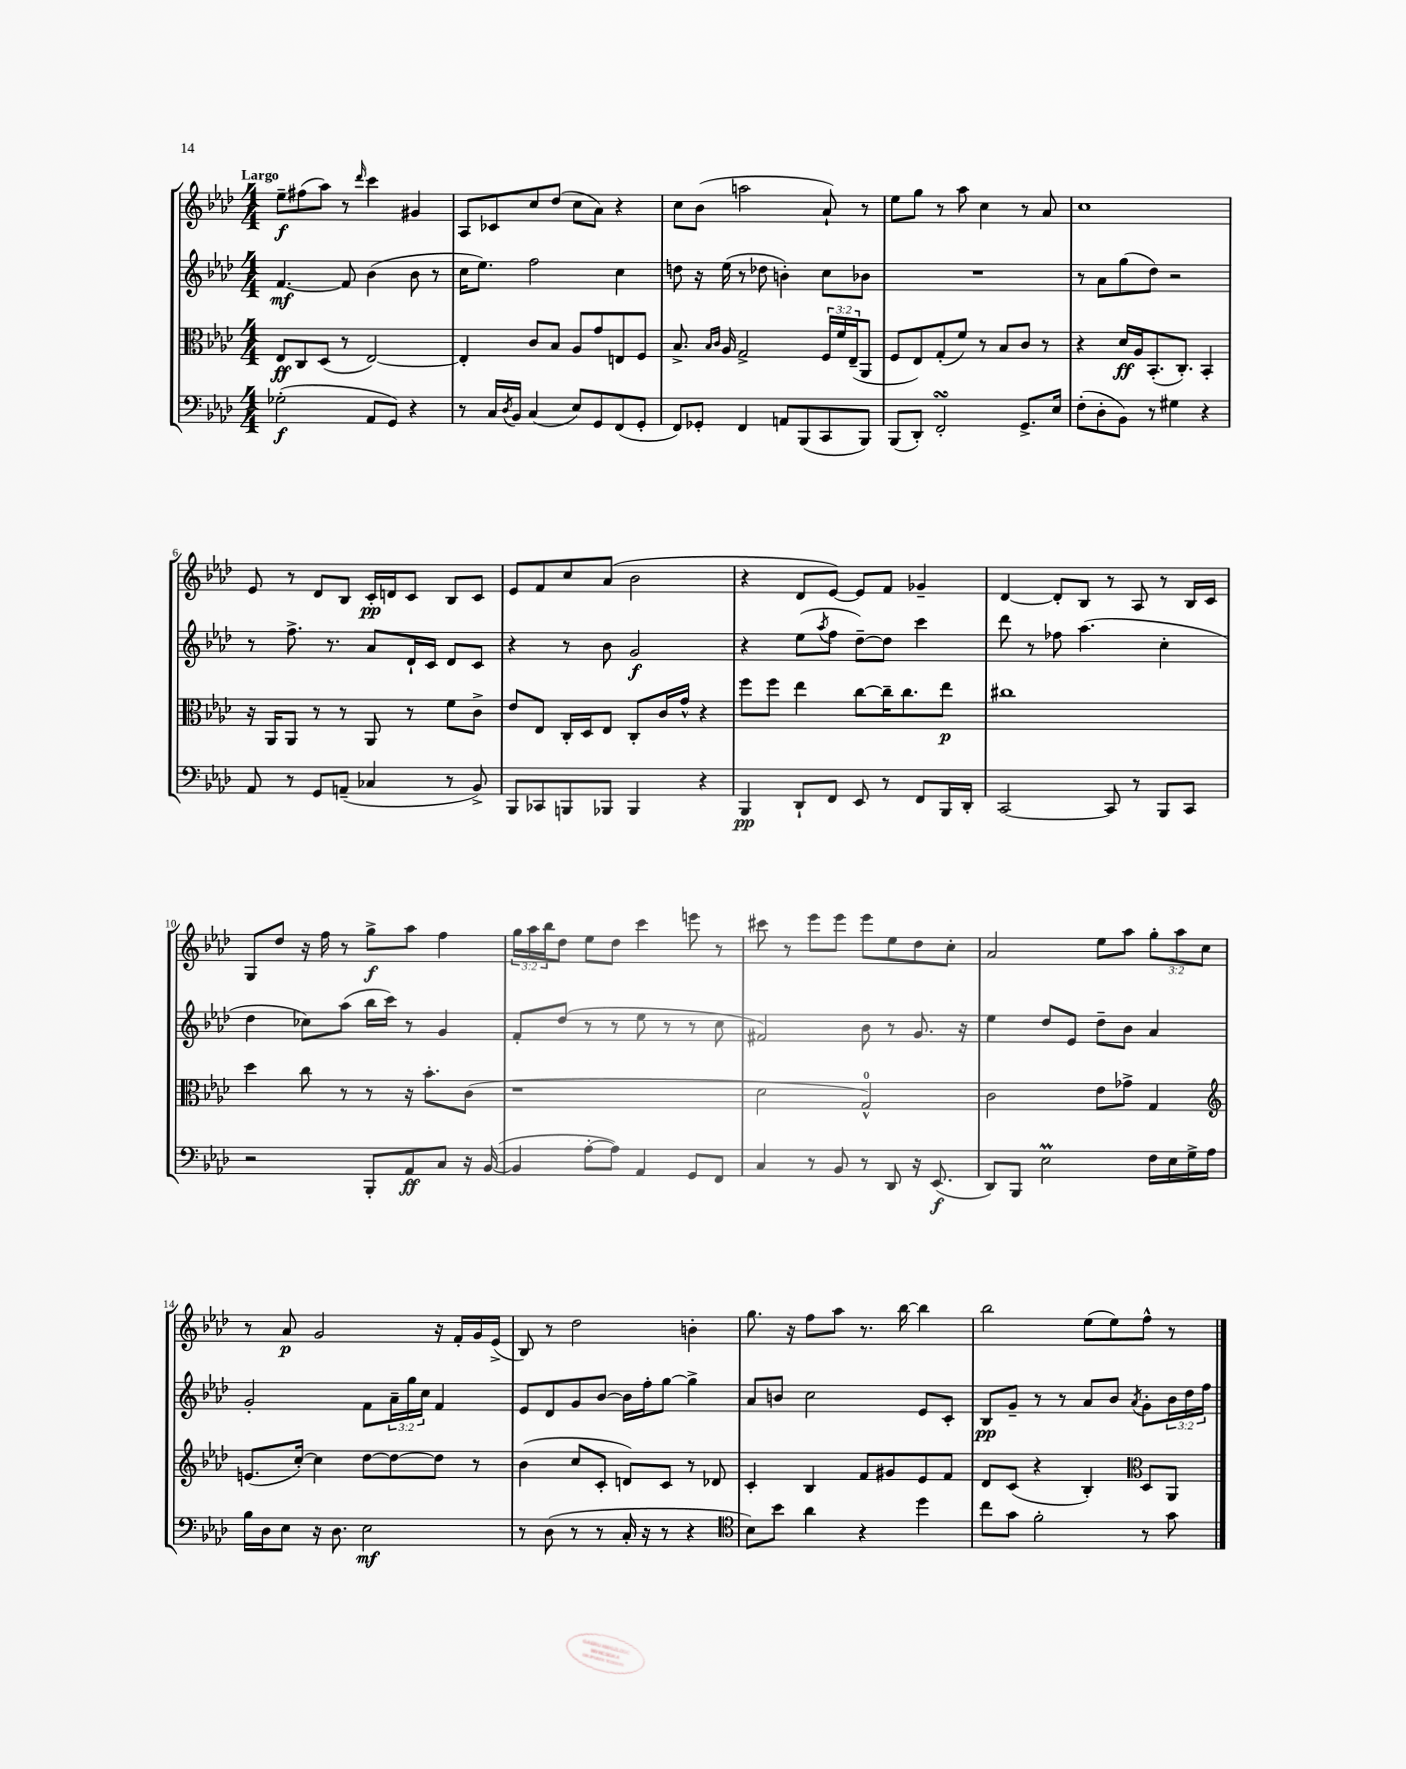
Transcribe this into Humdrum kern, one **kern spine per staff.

**kern	**kern	**kern	**kern
*staff4	*staff3	*staff2	*staff1
*clefF4	*clefC3	*clefG2	*clefG2
*k[b-e-a-d-]	*k[b-e-a-d-]	*k[b-e-a-d-]	*k[b-e-a-d-]
*M4/4	*M4/4	*M4/4	*M4/4
(2G-'	8E-	[4.f	8ee-~
.	8C	.	(8ff#
.	(8D-	.	8aa-)
.	8r	8f]	8r
.	.	.	16qqddd-
8AA-	[2E-)	(4b-	4ccc
8GG)	.	.	.
4r	.	8b-	4g#
.	.	8r	.
=	=	=	=
8r	4E-']	16cc	8A-
.	.	8.ee-)	.
16C	.	.	8c-
8qD-	.	.	.
16BB-	.	.	.
(4C	8c	2ff	8cc
.	8B-	.	(8dd-
8E-)	8A-	.	8cc
8GG	8g	.	8a-)
(8FF	8E	4cc	4r
8GG'	8F	.	.
=	=	=	=
8FF)	8.B-^	8dd	8cc
8GG-'	.	16r	(8b-
.	16qqB-	.	.
.	16qqc	.	.
.	16A-	(16ee-	.
4FF	2G^	8r	2aa
.	.	8dd-	.
8AA	.	4b')	.
(8BBB-	.	.	.
8CC	24F	8cc	8a-`)
.	24f	.	.
.	(24E-~	.	.
8BBB-)	8AA-	8b-	8r
=	=	=	=
(8BBB-	8F	1r	8ee-
8DD-')	8E-)	.	8gg
2FF'	(8G'	.	8r
.	8f)	.	8aa-
.	8r	.	4cc
.	8B-	.	.
8.GG^	8c	.	8r
.	8r	.	8a-
16E-	.	.	.
=	=	=	=
(8F'	4r	8r	1cc
8D-'	.	8a-	.
8BB-)	16d-	(8gg	.
.	16A-	.	.
8r	(8.BB-'	8dd-)	.
4G#	.	2r	.
.	8.C')	.	.
4r	4BB-'	.	.
=	=	=	=
8AA-	16r	8r	8e-
.	16AA-	.	.
8r	8AA-	8.ff^	8r
8GG	8r	.	8d-
.	.	8.r	.
(8AA~	8r	.	8B-
4C-	8AA-	8a-	16c'
.	.	.	16d
.	8r	16d-`	8c
.	.	16c	.
8r	8f	8d-	8B-
8BB-^)	8c^	8c	8c
=	=	=	=
8BBB-	8e-	4r	8e-
8CC-	8E-	.	8f
8BBB	16C'	8r	8cc
.	16D-	.	.
8BBB-	8E-	8b-	(8a-
4BBB-	8C'	2g	2b-
.	16c	.	.
.	16g^^	.	.
4r	4r	.	.
=	=	=	=
4BBB-	8ff	4r	4r
.	8ff	.	.
8DD-`	4ee-	(8ee-	8d-
.	.	8qaa-	.
8FF	.	8ff	[8e-)
8EE-	[8cc	[8dd-~)	8e-]
8r	16cc~]	8dd-]	8f
.	8.cc	.	.
8FF	.	4ccc	4g-~
16BBB-	8ee-	.	.
16DD-'	.	.	.
=	=	=	=
[2CC	1cc#	8ddd-	[4d-
.	.	8r	.
.	.	8ff-	8d-']
.	.	(4.aa-	8B-
8CC]	.	.	8r
8r	.	.	8A-
8BBB-	.	4cc'	8r
8CC	.	.	16B-
.	.	.	16c
=	=	=	=
2r	4dd-	4dd-	8G
.	.	.	8dd-
.	8cc	8cc-)	16r
.	.	.	16ff
.	8r	(8aa-	8r
8BBB-'	8r	16bb-	8gg^
.	.	16ccc)	.
8AA-	16r	8r	8aa-
.	8.b-'	.	.
8C	.	4g	4ff
16r	(8c	.	.
([16BB-	.	.	.
=	=	=	=
4BB-]	1r	8f'	24gg
.	.	.	24aa-
.	.	.	24bb-
.	.	(8dd-	8dd-
[8A-'	.	8r	8ee-
8A-])	.	8r	8dd-
4AA-	.	8ee-	4ccc
.	.	8r	.
8GG	.	8r	8eee
8FF	.	8cc	8r
=	=	=	=
4C	2d-	2f#)	8ccc#
.	.	.	8r
8r	.	.	8eee-
8BB-	.	.	8eee-
8r	2G^^)	8b-	8eee-
8DD-	.	8r	8ee-
16r	.	8.g	8dd-
(8.EE-	.	.	.
.	.	.	8cc'
.	.	16r	.
=	=	=	=
8DD-)	2c	4ee-	2a-
8BBB-	.	.	.
2E-	.	8dd-	.
.	.	8e-	.
.	8e-	8dd-~	8ee-
.	8g-^	8b-	8aa-
16F	4G	4a-	12gg'
16E-	.	.	.
.	.	.	12aa-
16G^	.	.	.
.	.	.	12cc
16A-	.	.	.
=	=	=	=
*	*clefG2	*	*
16B-	(8.e	2g'	8r
16D-	.	.	.
8E-	.	.	8a-
.	[16cc')	.	.
16r	4cc]	.	2g
8.D-	.	.	.
2E-	[8dd-	8f	.
.	8dd-_	24a-~	.
.	.	24gg	.
.	.	24cc	.
.	8dd-]	4f	16r
.	.	.	16f'
.	8r	.	16g
.	.	.	(16e-^
=	=	=	=
8r	(4b-	8e-	8B-)
(8D-	.	8d-	8r
8r	8cc	8g	2dd-
8r	8c'	[8b-	.
16C'	8d)	16b-]	.
16r	.	16ff'	.
8r	8c	[8gg	.
4r	8r	4gg^]	4b'
.	8d-	.	.
=	=	=	=
*clefC4	*	*	*
8B-)	4c'	8a-	8.gg
8b-	.	8b	.
.	.	.	16r
4a-	4B-	2cc	8ff
.	.	.	8aa-
4r	8f	.	8.r
.	8g#	.	.
.	.	.	[16bb-
4dd-	8e-	8e-	4bb-]
.	8f	8c'	.
=	=	=	=
8cc	8d-	8B-	2bb-
8g	(8c	8g~	.
2f'	4r	8r	.
.	.	8r	.
.	4B-')	8a-	(8ee-
.	.	8b-	8ee-)
*	*clefC3	*	*
.	.	8qa-	.
8r	8D-	8g'	8ff^^
8g	8AA-	24b-	8r
.	.	24dd-	.
.	.	24ff	.
==	==	==	==
*-	*-	*-	*-
